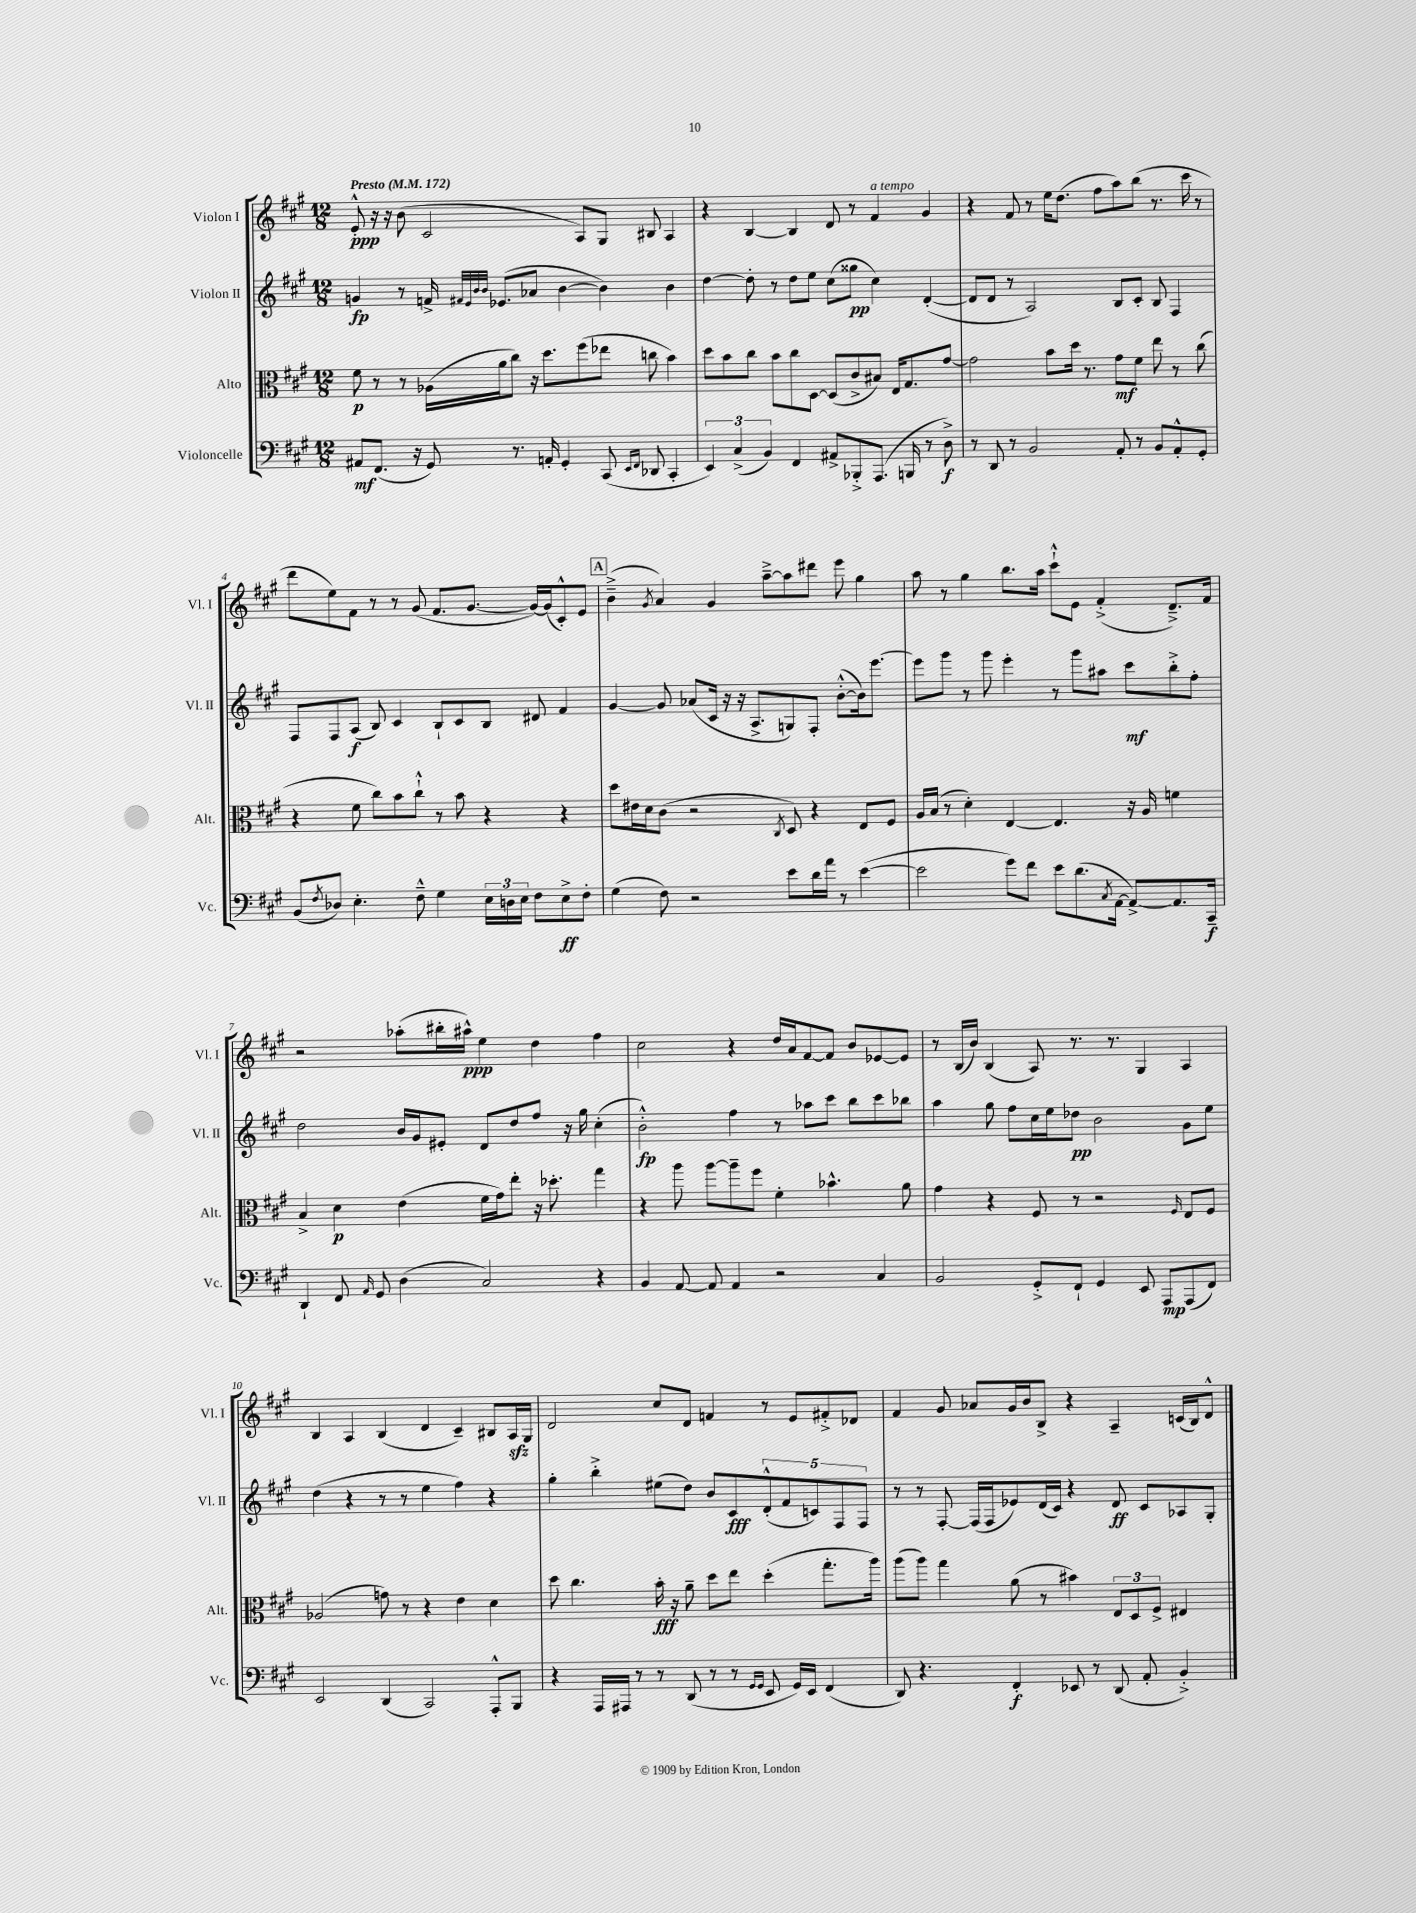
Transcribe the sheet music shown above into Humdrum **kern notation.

**kern	**kern	**kern	**kern
*staff4	*staff3	*staff2	*staff1
*clefF4	*clefC3	*clefG2	*clefG2
*k[f#c#g#]	*k[f#c#g#]	*k[f#c#g#]	*k[f#c#g#]
*M12/8	*M12/8	*M12/8	*M12/8
*MM172	*MM172	*MM172	*MM172
8AA#	8f#	4g	8e'^^
(8.FF#	8r	.	16r
.	.	.	16r
.	8r	8r	(8b
16r	.	.	.
8GG#)	(16A-	16f^	2c#
.	.	32qqf#	.
.	.	32qqe	.
.	.	32qqb	.
.	.	32qqb	.
.	16a	(8.e-	.
8.r	8cc#)	.	.
.	16r	8a-	.
16AA'	8.dd	.	.
4GG#'	.	[4b	.
.	(8ff#	.	8A)
(8CC#	8ee-	4b])	8G#
16qqEE	.	.	.
16qqFF#	.	.	.
8DD-	8cc	.	8B#
4CC#'	4b)	4b	4A
=	=	=	=
6EE)	8dd	[4dd	4r
.	8b	.	.
(6C#^	.	.	.
.	8cc#	8dd']	[4B
6BB)	.	.	.
.	8b	8r	.
4FF#	8cc#	8dd	4B]
.	[8D	8ee	.
8AA#^	(8D]	(8cc#	8d
8BBB-'^	8c#^	8gg##	8r
(8.AAA	8B#)	4cc#)	4f#
.	16E	.	.
16BBB	8.G#	.	.
8r	.	([4d'	4g#
8D^)	[8g#	.	.
=	=	=	=
8r	2g#]	8d]	4r
8DD	.	8d	.
8r	.	8r	8f#
2BB	.	2A)	8r
.	8b	.	16ee
.	.	.	(8.dd
.	16dd	.	.
.	8.r	.	.
.	.	.	8ff#
8AA'	8g#	8B	8aa)
8r	8f#	8c#'	(8bb
8BB	8ee	8B	8.r
8AA'^^	8r	4F#	.
.	.	.	16ccc#
8GG#'	(8cc#	.	8r
=	=	=	=
(8BB	4r	8F#	8ddd
8qF#	.	.	.
8D-)	.	8F#	8ee)
4.E'	8f#	(8A	8f#
.	8cc#)	8B)	8r
.	8b	4c#	8r
8F#~^^	8cc#`^^	.	(8g#
4G#	8r	8B`	8.f#
.	8b	8c#	.
.	.	.	[8.g#
24E	4r	8B	.
24D	.	.	.
24E	.	.	.
8F#	.	8d#	16g#_)
.	.	.	(16g#]
8E^	4r	4f#	8c#'^^)
8F#'	.	.	8e
=	=	=	=
(4G#	8dd	[4g#	(4b~^
.	16e#	.	.
.	16d	.	.
.	.	.	8qg#
8F#)	(8c#	8g#]	4a)
2r	2r	(8a-	.
.	.	16c#	4g#
.	.	16r	.
.	.	16r	.
.	.	8.A^	.
.	.	.	[8aa~^
.	8qC#	.	.
8e	8D)	8G)	8aa]
16d	4r	8F#'	8ddd#
16a	.	.	.
8r	.	([8b'^^	8eee
([4e	8E	16b])	4gg#
.	.	[8.eee	.
.	8F#	.	.
=	=	=	=
2e]	16A	8eee]	8aa
.	(16B	.	.
.	8r	8ggg#	8r
.	4d')	8r	4gg#
.	.	8ggg#	.
8g#)	[4E	4eee'	8.bb
8f#	.	.	.
.	.	.	16aa
8e	4.E]	8r	8ccc#`^^
(8.d	.	8ggg#	8e
.	.	8aa#	(4f#'^
8qC#	.	.	.
[16AA	.	.	.
8AA^_)	16r	8ccc#	.
.	16A	.	.
8.AA]	4f	8bb'^	8.d~^)
.	.	8ff#'	.
16CC#~	.	.	16f#
=	=	=	=
4DD`	4B^	2dd	2r
8FF#	4d	.	.
16qqAA	.	.	.
8GG#	.	.	.
(4D	(4e	16b	(8aa-'
.	.	16g#	.
.	.	8e#'	16bb#'
.	.	.	16aa#^^)
2C#)	16f#	8d	4ee
.	16g#)	.	.
.	8ee'	8dd	.
.	16r	8ff#	4dd
.	8.dd-'	.	.
.	.	16r	.
.	.	16gg#	.
4r	4gg#	(4cc#'	4ff#
=	=	=	=
4BB	4r	2b'^^)	2cc#
[8AA	8aa	.	.
8AA]	[8aa	.	.
4AA	8aa~]	4ff#	4r
.	8ff#	.	.
2r	4f#'	8r	16dd
.	.	.	16a
.	.	8aa-	[8f#
.	4.b-^^	8ccc#	8f#]
.	.	8bb	8b
4C#	.	8ccc#	[8e-
.	8a	8bb-	8e-]
=	=	=	=
2BB	4g#	4aa	8r
.	.	.	(16B
.	.	.	16b)
.	4r	8gg#	(4B
.	.	8ff#	.
8GG#'^	8F#	16cc#	8A)
.	.	16ee	.
8FF#`	8r	8dd-	8.r
4GG#	2r	2b	.
.	.	.	8.r
8EE	.	.	4G#
8AAA	.	.	.
.	16qqF#	.	.
(8AAA	8E	8g#	4A
8FF#)	8F#	8ee	.
=	=	=	=
2EE	(2A-	(4dd	4B
.	.	4r	4A
(4DD	8g)	8r	(4B
.	8r	8r	.
2CC#)	4r	4ee	4d
.	4e	4ff#)	4c#~)
8AAA'^^	4d	4r	8B#
8BBB	.	.	16A
.	.	.	16G#
=	=	=	=
4r	8dd	4gg#'	2d
.	4.cc#	.	.
16AAA	.	4bb'^	.
16AAA#	.	.	.
8r	.	.	.
8r	16b'	(8ee#	8cc#
.	16r	.	.
(8DD	8a~	8dd)	8d
8r	8dd	8b	4f
8r	8ee	8c#	.
16qqGG#	.	.	.
16qqGG#	.	.	.
8EE	(4dd'	(10d'^^	8r
.	.	10f#	.
16GG#)	.	.	8e
16EE	.	.	.
.	.	10c)	.
(4FF#	8.gg#'	.	8f#'^
.	.	10F#	.
.	.	.	8d-
.	.	10F#	.
.	16aa)	.	.
=	=	=	=
8DD)	(8aa	8r	4f#
4.r	8aa)	8r	.
.	4gg#	[8F#'	8g#
.	.	(16F#]	8a-
.	.	16F#	.
4FF#'	(8a	8e-)	16g#
.	.	.	16b
.	8r	(16d	8B^
.	.	16c#)	.
8EE-	4b#)	4r	4r
8r	.	.	.
(8DD	12E	8d	4A~
.	12D	.	.
8AA'	.	8c#	.
.	12F#^	.	.
4BB'^)	4E#	8A-	(16c
.	.	.	16B)
.	.	8G#'	8d^^
==	==	==	==
*-	*-	*-	*-
